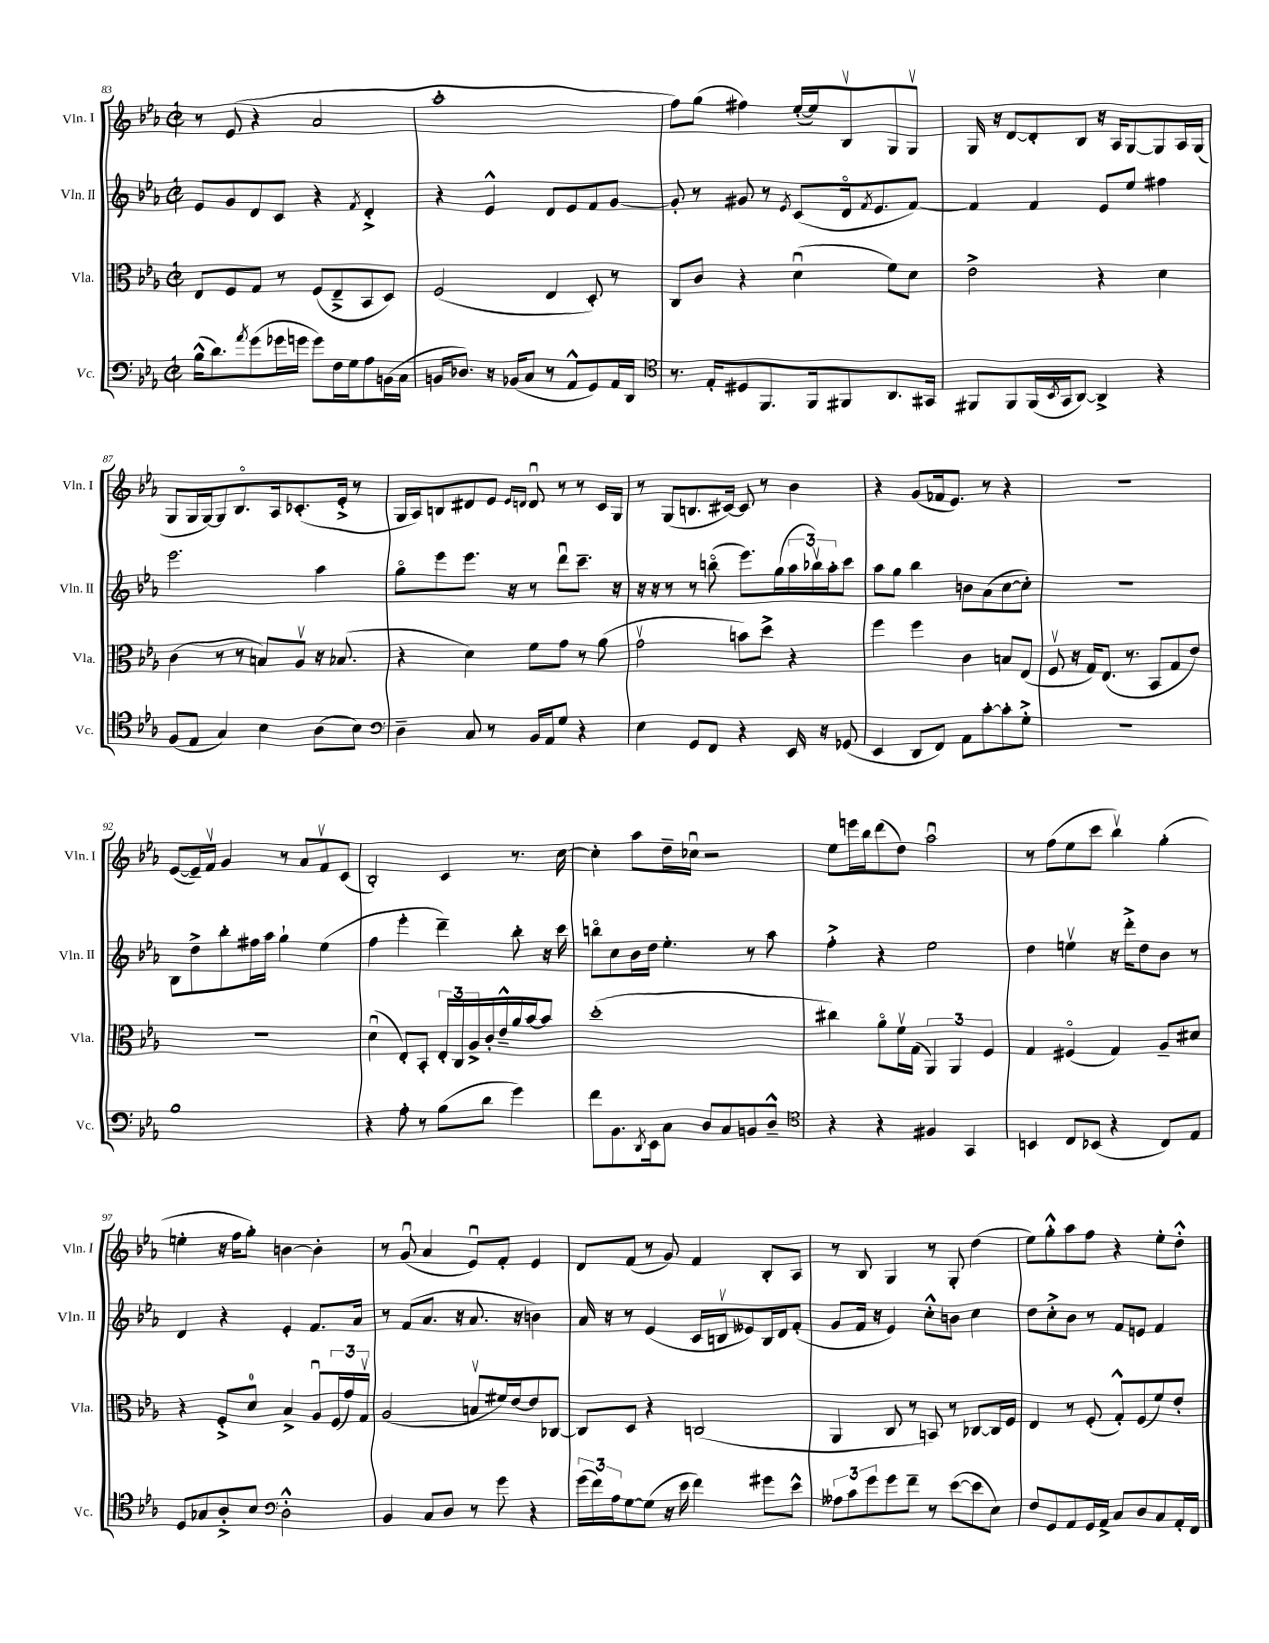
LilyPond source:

<<
\new StaffGroup <<
\new Staff = "s0" \with { instrumentName = "Vln. I" shortInstrumentName = "Vln. I" } {
    \clef treble \key ees \major \defaultTimeSignature \time 2/2
    r8 ees'8( r4 aes'2 |
    aes''1-. |
    f''8) g''8( fis''4) ees''16~-.( ees''16) bes8\upbow g8 g8\upbow |
    g16 r16 d'8~ d'8-. bes8 r16 aes16 g8~ g8 aes16 g16( |
    g8 g16 g16~) g8 bes8.\flageolet aes16 ces'8.-.( ees'16-.-> r8 |
    g16 aes16) b8 dis'8 ees'8 \grace { ees'16 d'16 } d'8\downbow r8 r8 c'16 g16 |
    r8 g8( b8. cis'16~) cis'8 r8 bes'4 |
    r4 g'8( fes'16 ees'8.) r8 r4 |
    R1 |
    ees'8~( ees'16--) f'16\upbow g'4 r8 aes'8 f'8\upbow c'8( |
    bes2-.) c'4 r8. c''16~ |
    c''4-. aes''8 d''16-- ces''16\downbow r2 |
    ees''8 e'''16 bes''16 d'''8( d''8) aes''2\downbow |
    r8 f''8( ees''8 c'''8 bes''4\upbow) g''4-.( |
    e''4-. r16 f''16 g''8-.) b'4~ b'4-. |
    r8 g'8\downbow( aes'4 ees'8\downbow) f'8-. ees'4 |
    d'8 f'8( r8 g'8) f'4 bes8-. aes8 |
    r8 bes8 g4 r8 g8-. d''4( |
    ees''8) g''8-.-^ aes''8 f''8 r4 ees''8-. d''8-.-^ \bar "|." |
}
\new Staff = "s1" \with { instrumentName = "Vln. II" shortInstrumentName = "Vln. II" } {
    \clef treble \key ees \major \defaultTimeSignature \time 2/2
    ees'8 g'8 d'8 c'8 r4 \acciaccatura { f'8 } d'4-.-> |
    r4 ees'4-^ d'8 ees'8 f'8 g'8~ |
    g'8-. r8 gis'8 r8 \acciaccatura { ees'8 } c'8( d'16\flageolet \acciaccatura { f'8 } ees'8. f'8~) |
    f'4 f'4 ees'8 ees''8 fis''4 |
    ees'''2. aes''4 |
    g''8\flageolet ees'''8 ees'''8. r16 r8 d'''8\downbow c'''8.-- r16 |
    r16 r16 r8 r8 b''8\flageolet( ees'''8.) g''16( \tuplet 3/2 { aes''16 bes''16\upbow) aes''16-. } c'''8 |
    aes''8 g''8 bes''4 b'8 aes'8( c''8~ c''8-.) |
    R1 |
    bes8 d''8-> bes''8-. fis''16 aes''16 g''4-! ees''4( |
    f''4 ees'''4-. d'''4--) bes''8-. r16 c'''16 |
    b''8\flageolet c''8 bes'16 d''16 ees''4.-. r8 aes''8 |
    f''4-.-> r4 ees''2 |
    d''4 e''4\upbow r16 d'''16-.-> d''8 bes'8 r8 |
    d'4 r4 ees'4-. f'8. aes'16 |
    r8 f'8( aes'8. r16 aes'8. r16 b'4) |
    aes'16 r16 r8 ees'4( c'16 b16\upbow eeses'8) b16 d'16 f'8-.( |
    g'8 f'16 r16 ees'4) c''8-.-^ b'8 c''4 |
    d''8 c''8-.-> bes'8 r8 f'8 e'8 f'4 \bar "|." |
}
\new Staff = "s2" \with { instrumentName = "Vla." shortInstrumentName = "Vla." } {
    \clef alto \key ees \major \defaultTimeSignature \time 2/2
    ees8 f8 g8 r8 f8( ees8---> bes,8 d8) |
    f2( ees4 d8-.) r8 |
    c8 c'8 r4 d'4\downbow( f'8) d'8 |
    ees'2-> r4 d'4 |
    c'4( r8 r8 b8) aes8\upbow r16 bes8.( |
    r4 d'4) f'8 g'8 r8 aes'8( |
    g'2\upbow b'8) d''8-> r4 |
    f''4 f''4 c'4 b8 ees8( |
    f8\upbow r16 g16) ees8.( r8. bes,8 g8 ees'8) |
    R1 |
    d'4\downbow( ees8-.) bes,8-. \tuplet 3/2 { ees16-. c16 aes16-> } c'16-. ees'16---^ aes'16 bes'16~ bes'8 |
    d''1-.( |
    cis''4) aes'8\flageolet f'16\upbow g16( \tuplet 3/2 { aes,4) aes,4 f4 } |
    g4 fis4\flageolet( g4) aes8-- dis'8 |
    r4 f8-.-> d'8-0 bes4-> aes8\downbow \tuplet 3/2 { f16( g'16) g16\upbow } |
    aes2( b8\upbow fis'16) ees'16~ ees'8 ces8~ |
    ces8 d8 r4 c2( |
    aes,4 c8 r8 b,8) r8 ces8~ ces16 f16 |
    ees4 r8 f8-.( g8-.-^) f8( f'8) ees'8-. \bar "|." |
}
\new Staff = "s3" \with { instrumentName = "Vc." shortInstrumentName = "Vc." } {
    \clef bass \key ees \major \defaultTimeSignature \time 2/2
    bes16-^( d'8.) \acciaccatura { aes'8 } g'8( ges'16 g'16 g'8) f16 g16 aes8 b,16( c16 |
    b,16 des8.) r16 bes,16( c8 r8 aes,8-^ g,8) aes,16 d,16 |
    \clef tenor r8. ees16-. dis8 f,8. f,16 fis,8 aes,8. gis,16 |
    fis,8 fis,8 fis,16( \acciaccatura { bes,8 } g,16 aes,8~) aes,4-> r4 |
    f8( ees8 g4) bes4 aes8( bes8) |
    \clef bass d4-- c8 r8 bes,16 aes,16 g8 r4 |
    ees4 g,8 f,8 r4 ees,16 r16 ges,8( |
    ees,4 d,8 f,8) aes,8 c'8~-. c'8-. g8-.-> |
    r1 |
    bes1 |
    r4 aes8-. r8 bes8( d'8 g'4) |
    f'8 bes,8. \acciaccatura { d,8 } ees,16 c8 d8 c8 b,8 d8---^ |
    \clef tenor r4 r4 fis4 g,4 |
    b,4 c8 bes,8( r4 c8) ees8 |
    d8 ges8 aes8-.-> bes8 \clef bass d2-.-^ |
    bes,4 c8 d8 r8 g'8 r4 |
    \tuplet 3/2 { g'16( f'16) aes16 } g8~ g8( r16 ees'16 f'4) gis'8 ees'8-^ |
    \tuplet 3/2 { aeses8 c'8 g'8 } g'8 f'8-- r8 ees'8~( ees'8 ees8) |
    f8 g,8 aes,8 g,16 aes,16-> c8 d8 c8 aes,16-. f,16 \bar "|." |
}
>>
>>
\layout { \context { \Score currentBarNumber = #83 } }
